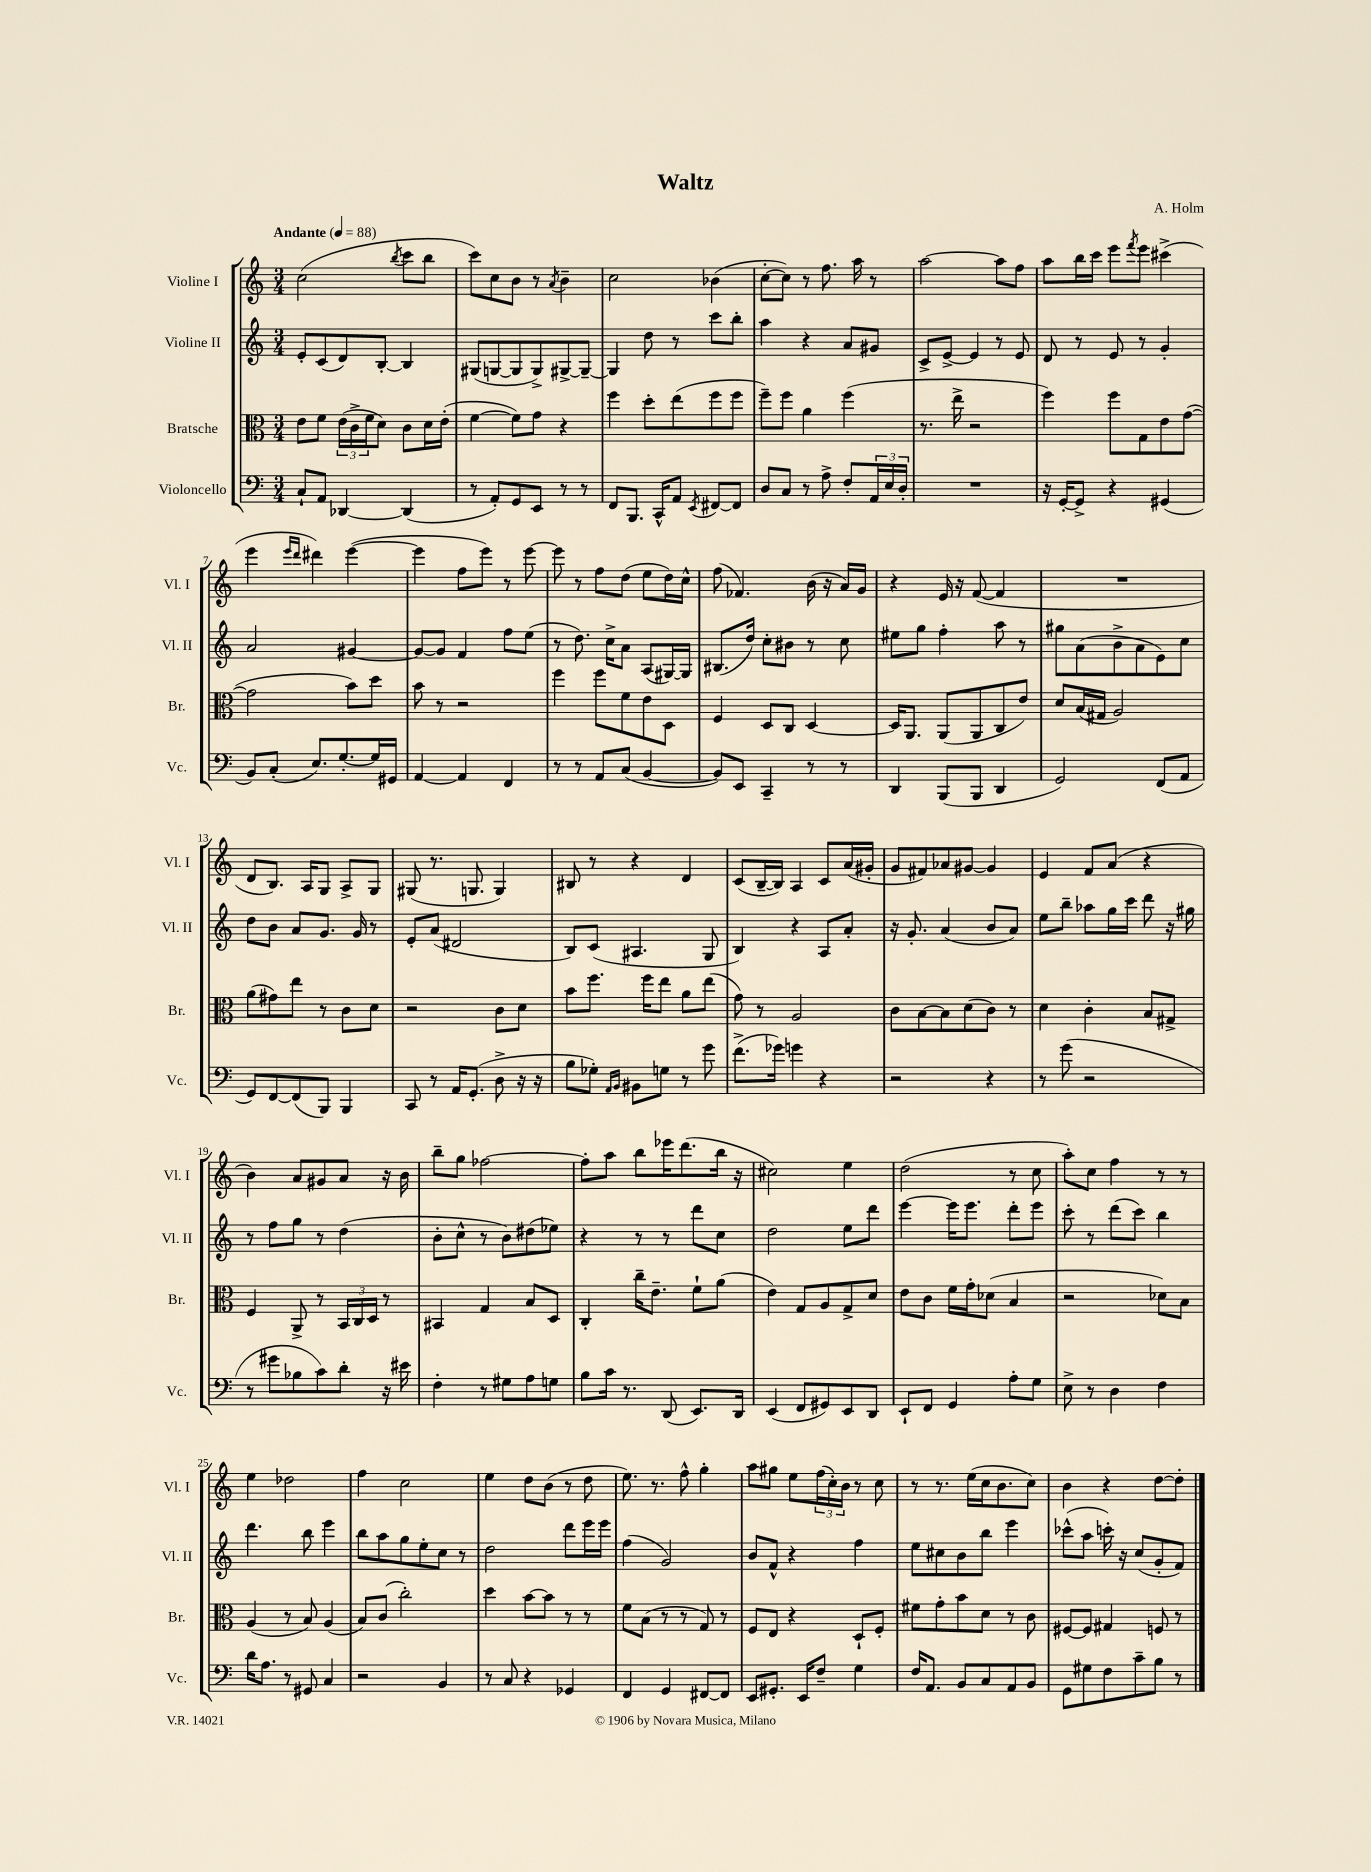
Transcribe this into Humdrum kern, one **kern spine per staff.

**kern	**kern	**kern	**kern
*part4	*part3	*part2	*part1
*staff4	*staff3	*staff2	*staff1
*I"Violoncello	*I"Bratsche	*I"Violine II	*I"Violine I
*I'Vc.	*I'Br.	*I'Vl. II	*I'Vl. I
*clefF4	*clefC3	*clefG2	*clefG2
*k[]	*k[]	*k[]	*k[]
*M3/4	*M3/4	*M3/4	*M3/4
*MM88	*MM88	*MM88	*MM88
=1	=1	=1	=1
!	!	!	!LO:TX:a:B:t=Andante
8C`/L	8e\L	8e'/L	(2cc\
8AA/J	8f\J	(8c/	.
[4DD-X/	(24e\LL	8d/)	.
.	24c^\	.	.
.	24f\J	.	.
.	8d\J)	[8B'/J	.
.	.	.	8qbb/
(4DD-/]	8c\L	4B/]	8ccc\L
.	16d\L	.	8bb\J
.	(16e'\JJ	.	.
=2	=2	=2	=2
8r	[4f\	(8G#X/L	8ccc\L)
8AA'/L)	.	[8Gn/	8cc\
8GG/	8f\L])	8G/]	8b\J
8EE/J	8g\J	8G^/)	8r
.	.	.	8qa/
8r	4r	[8G#X^/	4b~\
8r	.	8G#~/J_	.
=3	=3	=3	=3
8FF/L	4ff\	4G#/]	2cc\
8.BBB/J	.	.	.
.	8dd'\L	8dd\	.
16CC^^/KL	.	.	.
8AA/J	(8ee\	8r	.
8qEE/	.	.	.
[8FF#X/L	8ff\	8ccc\L	(4b-X\
8FF#/J]	8ff\J	8bb'\J	.
=4	=4	=4	=4
8D/L	8ff~\L)	4aa\	[8cc'\L
8C/J	8ff\J	.	8cc\J])
8r	4a\	4r	8r
8A^\	.	.	8.ff\
8F'/L	(4ff\	8a/L	.
.	.	.	16aa\
24AA/L	.	8g#X/J	8r
24E/	.	.	.
24D'/JJ	.	.	.
=5	=5	=5	=5
2.r	8.r	8c^/L	[2aa\
.	.	[8e^/J	.
.	16ee^\	.	.
.	2r	4e/]	.
.	.	8r	8aa\L]
.	.	8e/	8ff\J
=6	=6	=6	=6
16r	4ff\)	8d/	8aa\L
[16GG'/KL	.	.	.
8GG^/J]	.	8r	16bb\L
.	.	.	16ccc\JJ
4r	8ff\L	8e/	8eee\L
.	.	.	8qfff/
.	8G\	8r	8eee\J
(4GG#X/	8e\	4g'/	(4ccc#X^\
.	([8g\J	.	.
!!LO:LB:g=z
=7	=7	=7	=7
8BB/L)	2g\]	2a/	4eee\
(8C'/J	.	.	.
.	.	.	16qqeee/LL
.	.	.	16qqddd/JJ
8.E/L)	.	.	4ddd#X\)
[8.G'/	.	.	.
.	8b\L)	[4g#X/	([4eee\
16G/L]	8dd\J	.	.
16GG#X/JJ	.	.	.
=8	=8	=8	=8
[4AA/	8b\	8g#/L_	4eee\]
.	8r	8g#/J]	.
4AA/]	2r	4f/	8ff\L
.	.	.	8eee\J)
4FF/	.	8ff\L	8r
.	.	(8ee\J	[8eee\
=9	=9	=9	=9
8r	4ff\	8r	8eee\]
8r	.	8.dd\)	8r
8AA/L	8ff\L	.	8ff\L
.	.	16cc^\KL	.
(8C/J	8f\	8a\J	(8dd\J
[4BB/	8e\	(8A/L	8ee\L
.	8D\J	[16G#X/L)	16dd\L)
.	.	16G#/JJ]	16cc^^\JJ
=10	=10	=10	=10
8BB/L])	4F/	(8.B#X/L	(8ff\
8EE/J	.	.	4.f-X/)
.	.	16dd/Jk)	.
4CC~/	8D/L	8cc'\L	.
.	8C/J	8b#X\J	.
8r	[4D/	8r	(16b\
.	.	.	16r
8r	.	8cc\	16a/LL)
.	.	.	16g/JJ
=11	=11	=11	=11
4DD/	16D/KL]	8ee#X\L	4r
.	8.AA/J	.	.
.	.	8gg\J	.
(8BBB/L	(8AA/L	4ff'\	16e/
.	.	.	16r
8BBB/J	8AA/	.	([8f/
4DD/	8C/	8aa\	4f/]
.	8e/J)	8r	.
=12	=12	=12	=12
2GG/)	8d/L	8gg#X\L	2.r
.	(16B/L	(8a\	.
.	16G#X/JJ	.	.
.	2A/)	8b^\	.
.	.	8a\	.
(8FF/L	.	8e\)	.
8AA/J	.	8cc\J	.
!!LO:LB:g=z
=13	=13	=13	=13
8GG/L)	(8a\L	8dd\L	8d/L
[8FF/	8g#X\)	8b\J	8.B/J)
(8FF/]	8ee\J	8a/L	.
.	.	.	16A/KL
8BBB/J)	8r	8.g/J	8G/J
4BBB/	8c\L	.	8A^/L
.	.	16g/	.
.	8d\J	8r	8G/J
=14	=14	=14	=14
8CC/	2r	8e'/L	(8G#X/
8r	.	(8a/J	8.r
16AA/KL	.	2d#X/	.
(8.GG'/J	.	.	8.Gn/
8D^\	8c\L	.	4G/)
16r	8d\J	.	.
16r	.	.	.
=15	=15	=15	=15
8B\L	8b\L	8B/L)	8B#X/
8G-X'\J)	8.ff\J	(8c/J	8r
16qqAA/LL	.	.	.
16qqBB/JJ	.	.	.
8BB#X\L	.	4.A#X/	4r
.	16ff\KL	.	.
8Gn\J	8ee\J	.	.
8r	8a\L	.	4d/
8g\	(8ee\J	8G/	.
=16	=16	=16	=16
(8.f^\L	8g\)	4B/)	(8c/L
.	8r	.	[16B~/L
16g-X\Jk)	.	.	16B/JJ])
4gn\	2A/	4r	4A/
4r	.	8A/L	8c/L
.	.	8a'/J	(16a/L
.	.	.	16g#X'/JJ
=17	=17	=17	=17
2r	8c\L	16r	8g/L
.	.	8.g'/	.
.	[8B\	.	8f#X/)
.	8B\]	(4a/	8a-X/
.	(8d\	.	[8g#X/J
4r	8c\J)	8b/L	4g#/]
.	8r	8a/J)	.
=18	=18	=18	=18
8r	4d\	8ee\L	4e/
(8g\	.	8bb~\J	.
2r	4c'\	8aa-X\L	8f/L
.	.	16gg\L	(8a/J
.	.	16ccc\JJ	.
.	8B/L	8ddd\	4r
.	8G#X^/J	16r	.
.	.	16gg#X\	.
!!LO:LB:g=z
=19	=19	=19	=19
8r	4F/	8r	4b\)
8g#X\L	.	8ff\L	.
8B-X\	8AA^/	8gg\J	8a/L
8c\)	8r	8r	8g#X/
8d'\J	24BB/LL	(4dd\	8a/J
.	24C/	.	.
.	24D/JJ	.	.
16r	8r	.	16r
16e#X\	.	.	16b\
=20	=20	=20	=20
4F'\	4BB#X/	8b'\L	8bb~\L
.	.	8cc^^\J	8gg\J
8r	4G/	8r	[2ff-X\
8G#X\L	.	8b\L)	.
8A\	8B/L	(8dd#X\	.
8Gn\J	8D/J	8ee-X\J)	.
=21	=21	=21	=21
8B\L	4C'/	4r	8ff-'\L]
16c\Jk	.	.	8aa\J
8.r	.	.	.
.	16cc~\KL	8r	8bb\L
.	8.e~\J	.	.
(8DD/	.	8r	16eee-X\K
.	.	.	(8.ddd\
8.EE/L)	8f`\L	8ddd\L	.
.	(8a\J	8cc\J	16bb\Jk
16DD/Jk	.	.	16r
=22	=22	=22	=22
(4EE/	4e\)	2dd\	2cc#X\)
8FF/L	8G/L	.	.
8GG#X/)	8A/	.	.
8EE/	8G^/	8ee\L	4ee\
8DD/J	8d/J	8ddd\J	.
=23	=23	=23	=23
8EE`/L	8e\L	[4eee\	(2dd\
8FF/J	8c\J	.	.
4GG/	16f\LL	16eee\KL]	.
.	16g'\J	8.eee\J	.
.	(8d-X\J	.	.
8A'\L	4B/	8ddd'\L	8r
8G\J	.	8eee\J	8cc\
=24	=24	=24	=24
8E^\	2r	8ccc'\	8aa'\L)
8r	.	8r	8cc\J
4D\	.	(8ddd\L	4ff\
.	.	8ccc\J)	.
4F\	8d-X\L)	4bb\	8r
.	8B\J	.	8r
!!LO:LB:g=z
=25	=25	=25	=25
16d\KL	(4A/	4.ddd\	4ee\
8.A\J	.	.	.
8r	8r	.	2dd-X\
8GG#X/	8B/)	8bb\	.
4C/	(4A/	4eee\	.
=26	=26	=26	=26
2r	8B/L)	8bb\L	4ff\
.	(8c/J	8aa\	.
.	2cc'\)	8gg\	2cc\
.	.	8ee'\	.
4BB/	.	8cc\J	.
.	.	8r	.
=27	=27	=27	=27
8r	4dd\	2dd\	4ee\
8C/	.	.	.
4r	[8b\L	.	8dd\L
.	8b\J]	.	(8b\J
4GG-X/	8r	8ddd\L	8r
.	8r	16eee\L	8dd\
.	.	16eee\JJ	.
=28	=28	=28	=28
4FF/	8f\L	(4ff\	8.ee\)
.	(8B\J	.	.
.	.	.	8.r
4GG/	8r	2g/)	.
.	8r	.	8ff^^\
[8FF#X/L	8G/)	.	4gg'\
8FF#/J]	8r	.	.
=29	=29	=29	=29
8EE/L	8F/L	8b/L	8aa\L
8.GG#X'/J	8E/J	8f^^/J	8gg#X\J
.	4r	4r	8ee\L
16EE/KL	.	.	.
8F~/J	.	.	(24ff\L
.	.	.	24cc'\)
.	.	.	24b\JJ
4G\	8D`/L	4ff\	8r
.	8F'/J	.	8cc\
=30	=30	=30	=30
16F/KL	8f#X\L	8ee\L	8r
8.AA/J	.	.	.
.	8g'\	8cc#X\	8.r
8BB/L	8b\	8b\	.
.	.	.	(16ee\LL
8C/	8d\J	8bb\J	16cc\J
.	.	.	8.b\
8AA/	8r	4eee\	.
8BB/J	8c\	.	8cc\J)
=31	=31	=31	=31
8GG\L	[8F#X/L	(8ccc-X^^\L	4b\
8G#X\	8F#/J]	8aa\J	.
8F\	4G#X/	16cccn'\)	4r
.	.	16r	.
8c~\	.	(8cc/L	.
8B\J	8Fn/	8g'/	[8dd\L
8r	8r	8f/J)	8dd'\J]
==	==	==	==
*-	*-	*-	*-
